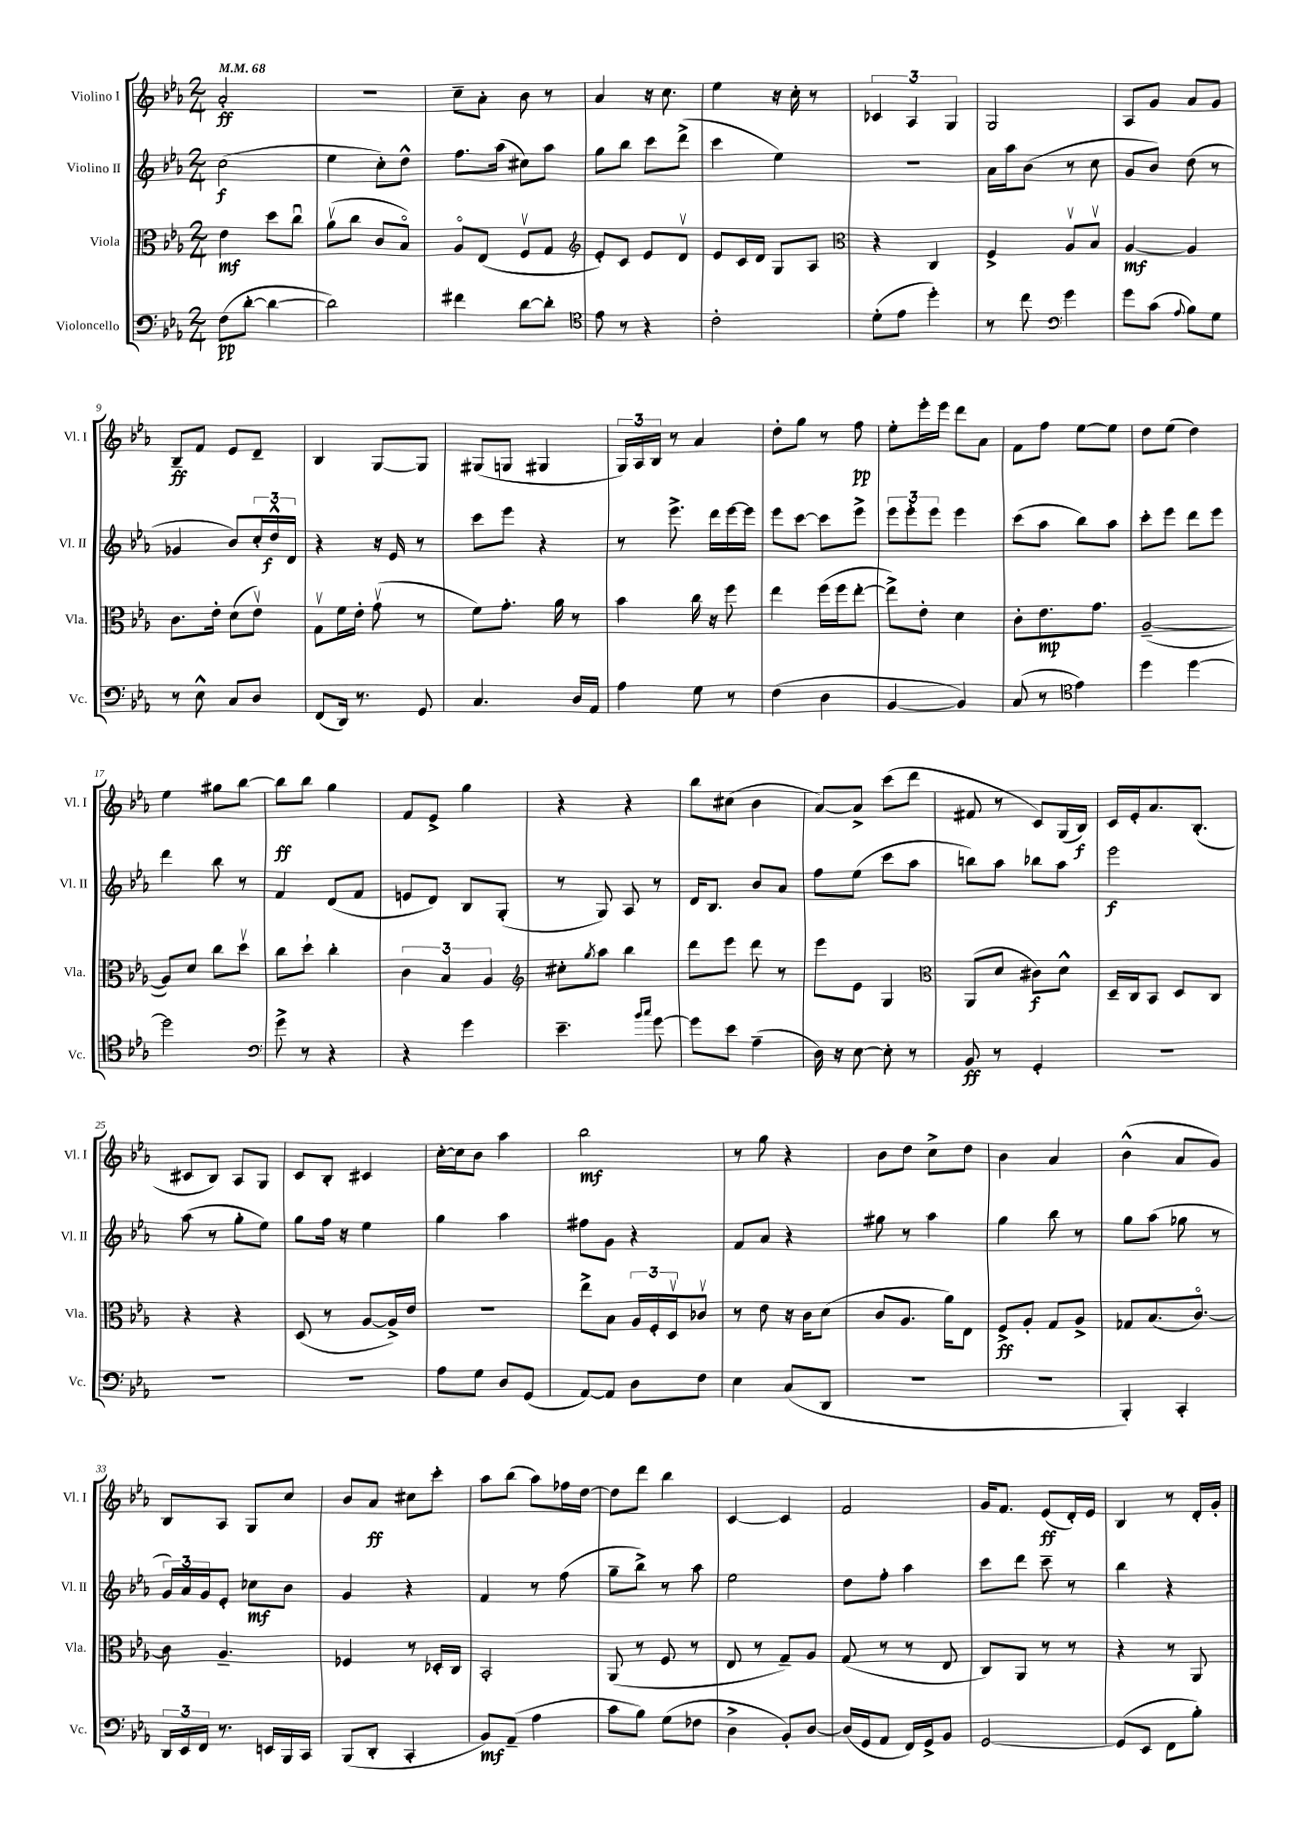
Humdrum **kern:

**kern	**kern	**kern	**kern
*staff4	*staff3	*staff2	*staff1
*clefF4	*clefC3	*clefG2	*clefG2
*k[b-e-a-]	*k[b-e-a-]	*k[b-e-a-]	*k[b-e-a-]
*M2/4	*M2/4	*M2/4	*M2/4
*MM68	*MM68	*MM68	*MM68
(8F	4e-	(2cc	2a-'
[8d'	.	.	.
4d_	8dd	.	.
.	8ccu	.	.
=	=	=	=
2d])	(8a-v	4ee-	2r
.	8cc	.	.
.	8c	8cc')	.
.	8B-o)	8dd^^	.
=	=	=	=
4f#	8A-o	8.ff	8cc~
.	(8E-	.	8a-'
.	.	(16aa-	.
[8d	8Fv	8cc#)	8b-
8d']	8G	8aa-	8r
=	=	=	=
*clefC4	*clefG2	*	*
8e-	8e-')	8gg	4a-
8r	8c	8bb-	.
4r	8e-	8ccc	16r
.	.	.	8.cc
.	8dv	(8ddd^	.
=	=	=	=
2c'	8e-	4ccc	4ee-
.	16c	.	.
.	16d	.	.
.	8G	4ee-)	16r
.	.	.	16cc'
.	8A-	.	8r
=	=	=	=
*	*clefC3	*	*
(8d'	4r	2r	6c-
8e-	.	.	.
.	.	.	6A-
4dd')	4C	.	.
.	.	.	6G
=	=	=	=
8r	4F^	16a-	2G
.	.	16aa-	.
8cc	.	(8b-	.
*clefF4	*	*	*
4g	8A-v	8r	.
.	8B-v	8cc	.
=	=	=	=
8g	[4A-	8g	8A-
(8c	.	8b-)	8g
8qqA-	.	.	.
8B-)	4A-]	(8dd	8a-
8G	.	8r	8g
=	=	=	=
8r	8.c	4g-	8B-~
8E-^^	.	.	8f
.	16e-'	.	.
8C	(8d	8b-)	8e-
8D	8e-v)	24cc'	8d~
.	.	24dd^^	.
.	.	24d	.
=	=	=	=
(8FF	8Gv	4r	4B-
16DD)	16f	.	.
8.r	16e-'	.	.
.	(8gv	16r	[8G
.	.	16e-	.
8GG	8r	8r	8G]
=	=	=	=
4.C	8f)	8ccc	(8G#
.	8.g'	8eee-	8G
.	.	4r	4G#
.	16a-	.	.
16D	8r	.	.
16AA-	.	.	.
=	=	=	=
4A-	4b-	8r	24G)
.	.	.	24A-
.	.	.	24B-
.	.	8.eee-^	8r
8G	16cc	.	4a-
.	16r	16ddd	.
8r	8ff	[16eee-	.
.	.	16eee-]	.
=	=	=	=
(4F	4ee-	8eee-	8dd'
.	.	[8ccc	8gg
4D	(16ff	8ccc]	8r
.	16ff	.	.
.	[8ee-'	8eee-^	8ff
=	=	=	=
[4BB-	8ee-^])	12eee-	8ee-'
.	.	12eee-'	.
.	8e-'	.	16eee-'
.	.	12eee-	.
.	.	.	16eee-
4BB-])	4d	4eee-	8ddd
.	.	.	8a-
=	=	=	=
(8C	8c'	(8ccc	8f
8r	8.e-	8aa-	8ff
*clefC4	*	*	*
4e-)	.	8bb-)	[8ee-
.	8.g	.	.
.	.	8aa-	8ee-]
=	=	=	=
4dd	([2A-~	8ccc'	8dd
.	.	8eee-	(8ee-
[4dd	.	8ddd	4dd)
.	.	8eee-	.
=	=	=	=
2dd]	8A-])	4ddd	4ee-
.	8d	.	.
.	8cc	8bb-	8gg#
.	8ddv	8r	[8bb-
=	=	=	=
*clefF4	*	*	*
8g^	8cc	4f	8bb-]
8r	8dd`	.	8bb-
4r	4cc'	(8d	4gg
.	.	8f	.
=	=	=	=
4r	6c	8e	8f
.	.	8d)	8e-^
.	6B-	.	.
4g	.	8B-	4gg
.	6A-	.	.
.	.	(8G'	.
=	=	=	=
*	*clefG2	*	*
4.e-~	8cc#'	8r	4r
.	8qgg	.	.
.	8aa-	8G)	.
.	4bb-	8A-	4r
16qqb-	.	.	.
16qqcc	.	.	.
[8g	.	8r	.
=	=	=	=
8g]	8ddd	16d	8bb-
.	.	8.B-	.
8e-	8eee-	.	(8cc#
(4A-~	8ddd	8b-	4b-
.	8r	8a-	.
=	=	=	=
16D)	8eee-	8ff	[8a-)
16r	.	.	.
[8E-	8e-	(8ee-	8a-^]
8E-']	4G	8ccc	(8ccc
8r	.	8aa-	8ddd
=	=	=	=
*	*clefC3	*	*
8BB-	(8AA-	8bb)	8f#
8r	8d	8aa-	8r
4GG'	8c#)	8bb-	8c)
.	8d^^	8aa-	(16G
.	.	.	16B-)
=	=	=	=
2r	16D~	2eee-	16c
.	16C	.	16e-'
.	8BB-	.	8.a-
.	8D	.	.
.	.	.	(8.B-'
.	8C	.	.
=	=	=	=
2r	4r	(8aa-	8c#
.	.	8r	8B-)
.	4r	8gg'	8A-
.	.	8ee-)	8G
=	=	=	=
2r	(8D	8gg	8c
.	8r	16ff	8B-'
.	.	16r	.
.	[8A-	4ee-	4c#
.	16A-^])	.	.
.	16e-	.	.
=	=	=	=
8A-	2r	4gg	[16cc'
.	.	.	16cc]
8G	.	.	8b-
8D	.	4aa-	4aa-
(8GG	.	.	.
=	=	=	=
[8AA-)	8ee-^	8ff#	2bb-
8AA-]	8B-	8g	.
8D	24A-	4r	.
.	24F'	.	.
.	24Dv	.	.
8F	8c-v	.	.
=	=	=	=
4E-	8r	8f	8r
.	8e-	8a-	8gg
(8C	16r	4r	4r
.	16c	.	.
8DD	(8d	.	.
=	=	=	=
2r	8c	8gg#	8b-
.	8.A-	8r	8dd
.	.	4aa-	8cc^
.	16a-)	.	.
.	8E-	.	8dd
=	=	=	=
2r	8F^	4gg	4b-
.	8A-'	.	.
.	8G	8bb-	4a-
.	8A-^	8r	.
=	=	=	=
4BBB-')	8G-	8gg	(4b-^^
.	(8.B-	(8aa-	.
4CC'	.	8gg-	8a-
.	[8.co)	.	.
.	.	8r	8g)
=	=	=	=
24DD	8c]	24g)	8B-
24EE-	.	24a-	.
24FF	.	24g	.
8.r	4.A-~	8e-'	8A-
.	.	8cc-	8G
16EE	.	.	.
16BBB-	.	8b-	8cc
16CC	.	.	.
=	=	=	=
(8BBB-	4F-	4g	8b-
8DD'	.	.	8a-
4CC'	8r	4r	8cc#
.	16D-'	.	8ccc'
.	16C	.	.
=	=	=	=
8BB-)	2BB-'	4f	8aa-
(8AA-~	.	.	(8bb-
4A-	.	8r	8aa-)
.	.	(8ff	16ff-
.	.	.	[16dd
=	=	=	=
8c	(8AA-	8gg~	8dd]
8B-)	8r	8bb-^)	8ddd
(8G	8F	8r	4bb-
8F-	8r	8aa-	.
=	=	=	=
4D^	8E-	2ee-	[4c
.	8r	.	.
8BB-')	8G~)	.	4c]
[8D	8A-	.	.
=	=	=	=
(16D]	(8G	8dd	2f
16GG	.	.	.
8AA-	8r	8ff'	.
16FF)	8r	4aa-	.
16GG^	.	.	.
8BB-	8E-	.	.
=	=	=	=
[2GG	8C)	8ccc	16g
.	.	.	8.f
.	8AA-	8ddd	.
.	8r	8ccc~	(8e-
.	8r	8r	16d')
.	.	.	16e-
=	=	=	=
(8GG]	4r	4bb-	4B-
8EE-	.	.	.
8FF	8r	4r	8r
8B-')	8AA-	.	16d'
.	.	.	16g'
==	==	==	==
*-	*-	*-	*-
